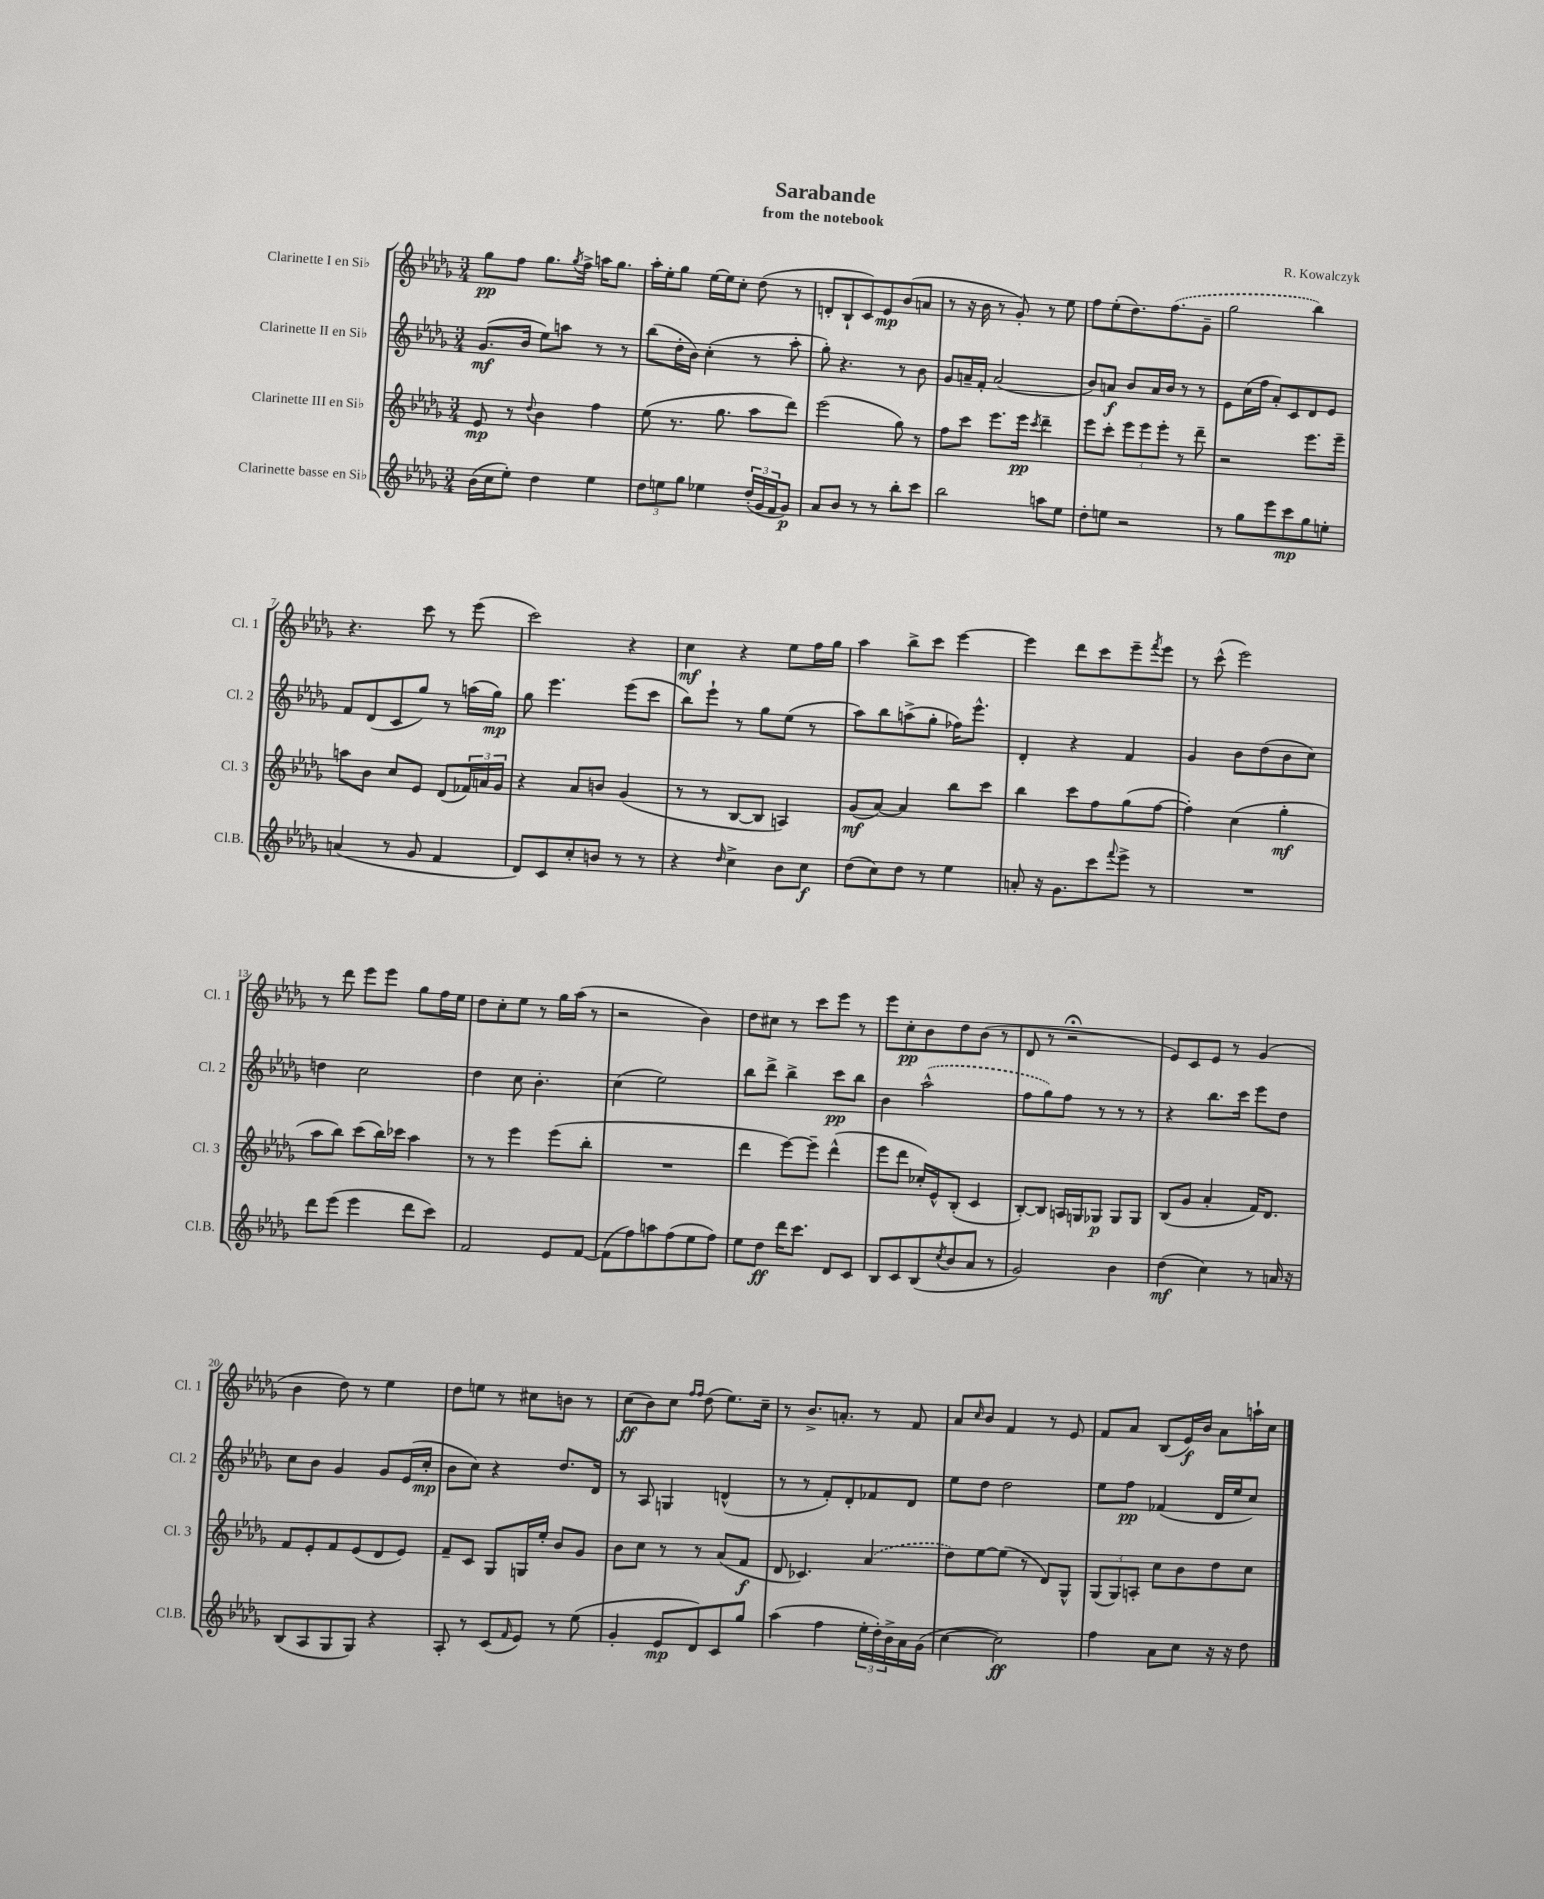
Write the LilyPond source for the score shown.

\header { title = "Sarabande" composer = "R. Kowalczyk" subtitle = "from the notebook" }
<<
\new StaffGroup <<
\new Staff = "s0" \with { instrumentName = "Clarinette I en Sib" shortInstrumentName = "Cl. 1" } {
    \clef treble \key des \major \numericTimeSignature \time 3/4
    ges''8\pp f''8 ges''8. \acciaccatura { ges''8 } f''16-> a''16 ges''8. |
    aes''16-. ees''16-. ges''8 ees''16~ ees''16 c''8-. des''8( r8 |
    d'8-. bes8-! c'8) ees'8\mp bes'8( a'8 |
    r8 r16 bes'16 r8 ges'8-.) r8 ees''8 |
    f''8 ees''8-.( des''8.) \once \slurDashed f''8.( ges'8-- |
    ges''2 bes''4) |
    r4. c'''8 r8 ees'''8( |
    c'''2) r4 |
    c''4\mf r4 ees''8 f''16 ges''16 |
    aes''4 bes''8-> c'''8 ees'''4~ |
    ees'''4 des'''8 c'''8 ees'''8-- \acciaccatura { f'''8 } ees'''8 |
    r8 c'''8-^( ees'''2) |
    r8 des'''8 ees'''8 ees'''8 ges''8 f''16 ees''16 |
    des''8 c''8-. ees''8 r8 ges''16 aes''16( r8 |
    r2 bes'4) |
    des''8 cis''8 r8 c'''8 ees'''8 r8 |
    ees'''8 c''8-.\pp bes'8 des''8 bes'8( r8 |
    des'8 r8 r2\fermata |
    ees'8) c'8 ees'8 r8 ges'4( |
    bes'4 des''8) r8 ees''4 |
    des''8 e''8 r8 cis''8 b'8 r8 |
    c''8\ff( bes'8) c''8 \grace { f''16 f''16 } des''8( ees''8.) c''16-- |
    r8 bes'8.-> a'8.-. r8 f'8 |
    aes'8 \grace { c''16 } bes'8 f'4 r8 ees'8 |
    f'8 aes'8 bes8( ees'16\f) bes'16 aes'8 a''16-! c''16 \bar "|." |
}
\new Staff = "s1" \with { instrumentName = "Clarinette II en Sib" shortInstrumentName = "Cl. 2" } {
    \clef treble \key des \major \numericTimeSignature \time 3/4
    ges'8.\mf( bes'16 ees''8) a''8 r8 r8 |
    bes''8( des''16-. bes'16) c''4-.( r8 aes''8-. |
    ges''8-.) r4. r8 bes'8 |
    ges'8 a'16-- f'16-. a'2( |
    bes'8) a'8\f bes'8 a'16 bes'16 r8 r8 |
    ees'8 c''16( f''16 aes'8-.) c'8 des'8 ees'8 |
    f'8 des'8( c'8 ges''8) r8 a''16( ges''16\mp) |
    ges''8 ees'''4. ees'''8( c'''8 |
    bes''8) ees'''8-! r8 ges''8 ees''8( r8 |
    aes''8) bes''8 a''8->( ges''8-. fes''16) ees'''8.-^ |
    des'4-. r4 f'4 |
    ges'4 bes'8 des''8( bes'8 c''8) |
    d''4 c''2 |
    des''4 c''8 bes'4.-. |
    c''4( ees''2) |
    bes''8 des'''8-> bes''4-> c'''8\pp bes''8 |
    bes'4 \once \slurDashed aes''2-^( |
    f''8 ges''8) f''8 r8 r8 r8 |
    r4 bes''8. c'''16 ees'''8 des''8 |
    c''8 bes'8 ges'4 ges'8 ees'16( c''16-.\mp |
    bes'8 c''8) r4 des''8. des'16 |
    r8 aes8 g4 d'4-^( |
    r8 r8 f'8-.) des'8-. fes'8 des'8 |
    ees''8 des''8 des''2 |
    ees''8 f''8\pp fes'4( des'16 ees''16 c''8) \bar "|." |
}
\new Staff = "s2" \with { instrumentName = "Clarinette III en Sib" shortInstrumentName = "Cl. 3" } {
    \clef treble \key des \major \numericTimeSignature \time 3/4
    ees'8\mp r8 \appoggiatura { des''8 } bes'4 f''4 |
    ees''8( r8. ges''8. aes''8 des'''8) |
    ees'''2( ges''8) r8 |
    f''8 c'''8 ees'''8. ees'''16\pp \acciaccatura { c'''8 } des'''4-- |
    ees'''8 c'''8-. \tuplet 3/2 { ees'''8 ees'''8 ees'''8-. } r8 des'''8-- |
    r2 ees'''8. ees'''16-- |
    a''8 bes'8 c''8 ees'8 des'8( \tuplet 3/2 { fes'16) a'16 ges'16 } |
    r4 aes'8 b'8 ges'4( |
    r8 r8 bes8~ bes8 a4) |
    ges'8\mf( aes'8~) aes'4 bes''8 c'''8 |
    bes''4 c'''8 f''8 ges''8( f''8~ |
    f''4-.) c''4( ges''4-.\mf |
    aes''8 bes''8) c'''8( bes''16) ces'''16 aes''4 |
    r8 r8 ees'''4 ees'''8( bes''8-. |
    R2. |
    des'''4 ees'''8~) ees'''8-- des'''4-^( |
    ees'''8 des'''8 ces''16-.) ees'16-^ bes8-.( c'4 |
    bes8~-.) bes8 a16 g16 ges8\p ges8 ges8 |
    bes8( ges'8 aes'4-. f'16) des'8. |
    f'8 ees'8-. f'8 ees'8( des'8 ees'8) |
    f'8-- c'8 ges8 g16 ees''16-. bes'8 ges'8 |
    bes'8 c''8 r8 r8 aes'8( f'8\f |
    des'8 ces'4.) \once \slurDashed aes'4( |
    des''8) ees''8~ ees''8( r8 des'8) ges8-^ |
    \tuplet 3/2 { ges8( ges8) a8-. } c''8 bes'8 des''8 c''8 \bar "|." |
}
\new Staff = "s3" \with { instrumentName = "Clarinette basse en Sib" shortInstrumentName = "Cl.B." } {
    \clef treble \key des \major \numericTimeSignature \time 3/4
    bes'16( c''16 ees''8-.) des''4 ees''4 |
    \tuplet 3/2 { des''8 e''8 ges''8 } ees''4 \tuplet 3/2 { des''16-.( ges'16 f'16 } ges'8\p) |
    aes'8 bes'8 r8 r8 bes''8-. c'''8 |
    bes''2 a''8 ees''8 |
    des''8-. e''8 r2 |
    r8 ges''8 ees'''8 c'''8\mp ges''8 e''8-. |
    a'4( r8 ges'8 f'4 |
    des'8) c'8 c''8-. b'8 r8 r8 |
    r4 \grace { des''16 } c''4-> bes'8 c''8\f |
    des''8( c''8) des''8 r8 ees''4 |
    a'8-. r16 ges'8. c'''8 \appoggiatura { f'''8 } ees'''8-> r8 |
    R2. |
    des'''8 ees'''8( ees'''4 des'''8 c'''8) |
    f'2 ees'8 f'8~ |
    f'8( f''8) a''8 f''8( ees''8 f''8) |
    ees''8 des''8\ff des'''16 c'''8. des'8 c'8 |
    bes8 c'8 bes8( \acciaccatura { c''8 } bes'8 aes'8 r8 |
    ges'2) bes'4 |
    des''4\mf( c''4) r8 a'16 r16 |
    bes8( aes8 ges8 ges8) r4 |
    aes8-. r8 c'8( \grace { f'16 } ees'8) r8 ees''8( |
    ges'4-. ees'8\mp des'8) c'8 ges''8 |
    aes''4( f''4 \tuplet 3/2 { ees''16-. des''16-.) bes'16-> } aes'16 ges'16( |
    c''4~ c''2\ff) |
    f''4 aes'8 c''8 r16 r16 des''8 \bar "|." |
}
>>
>>
